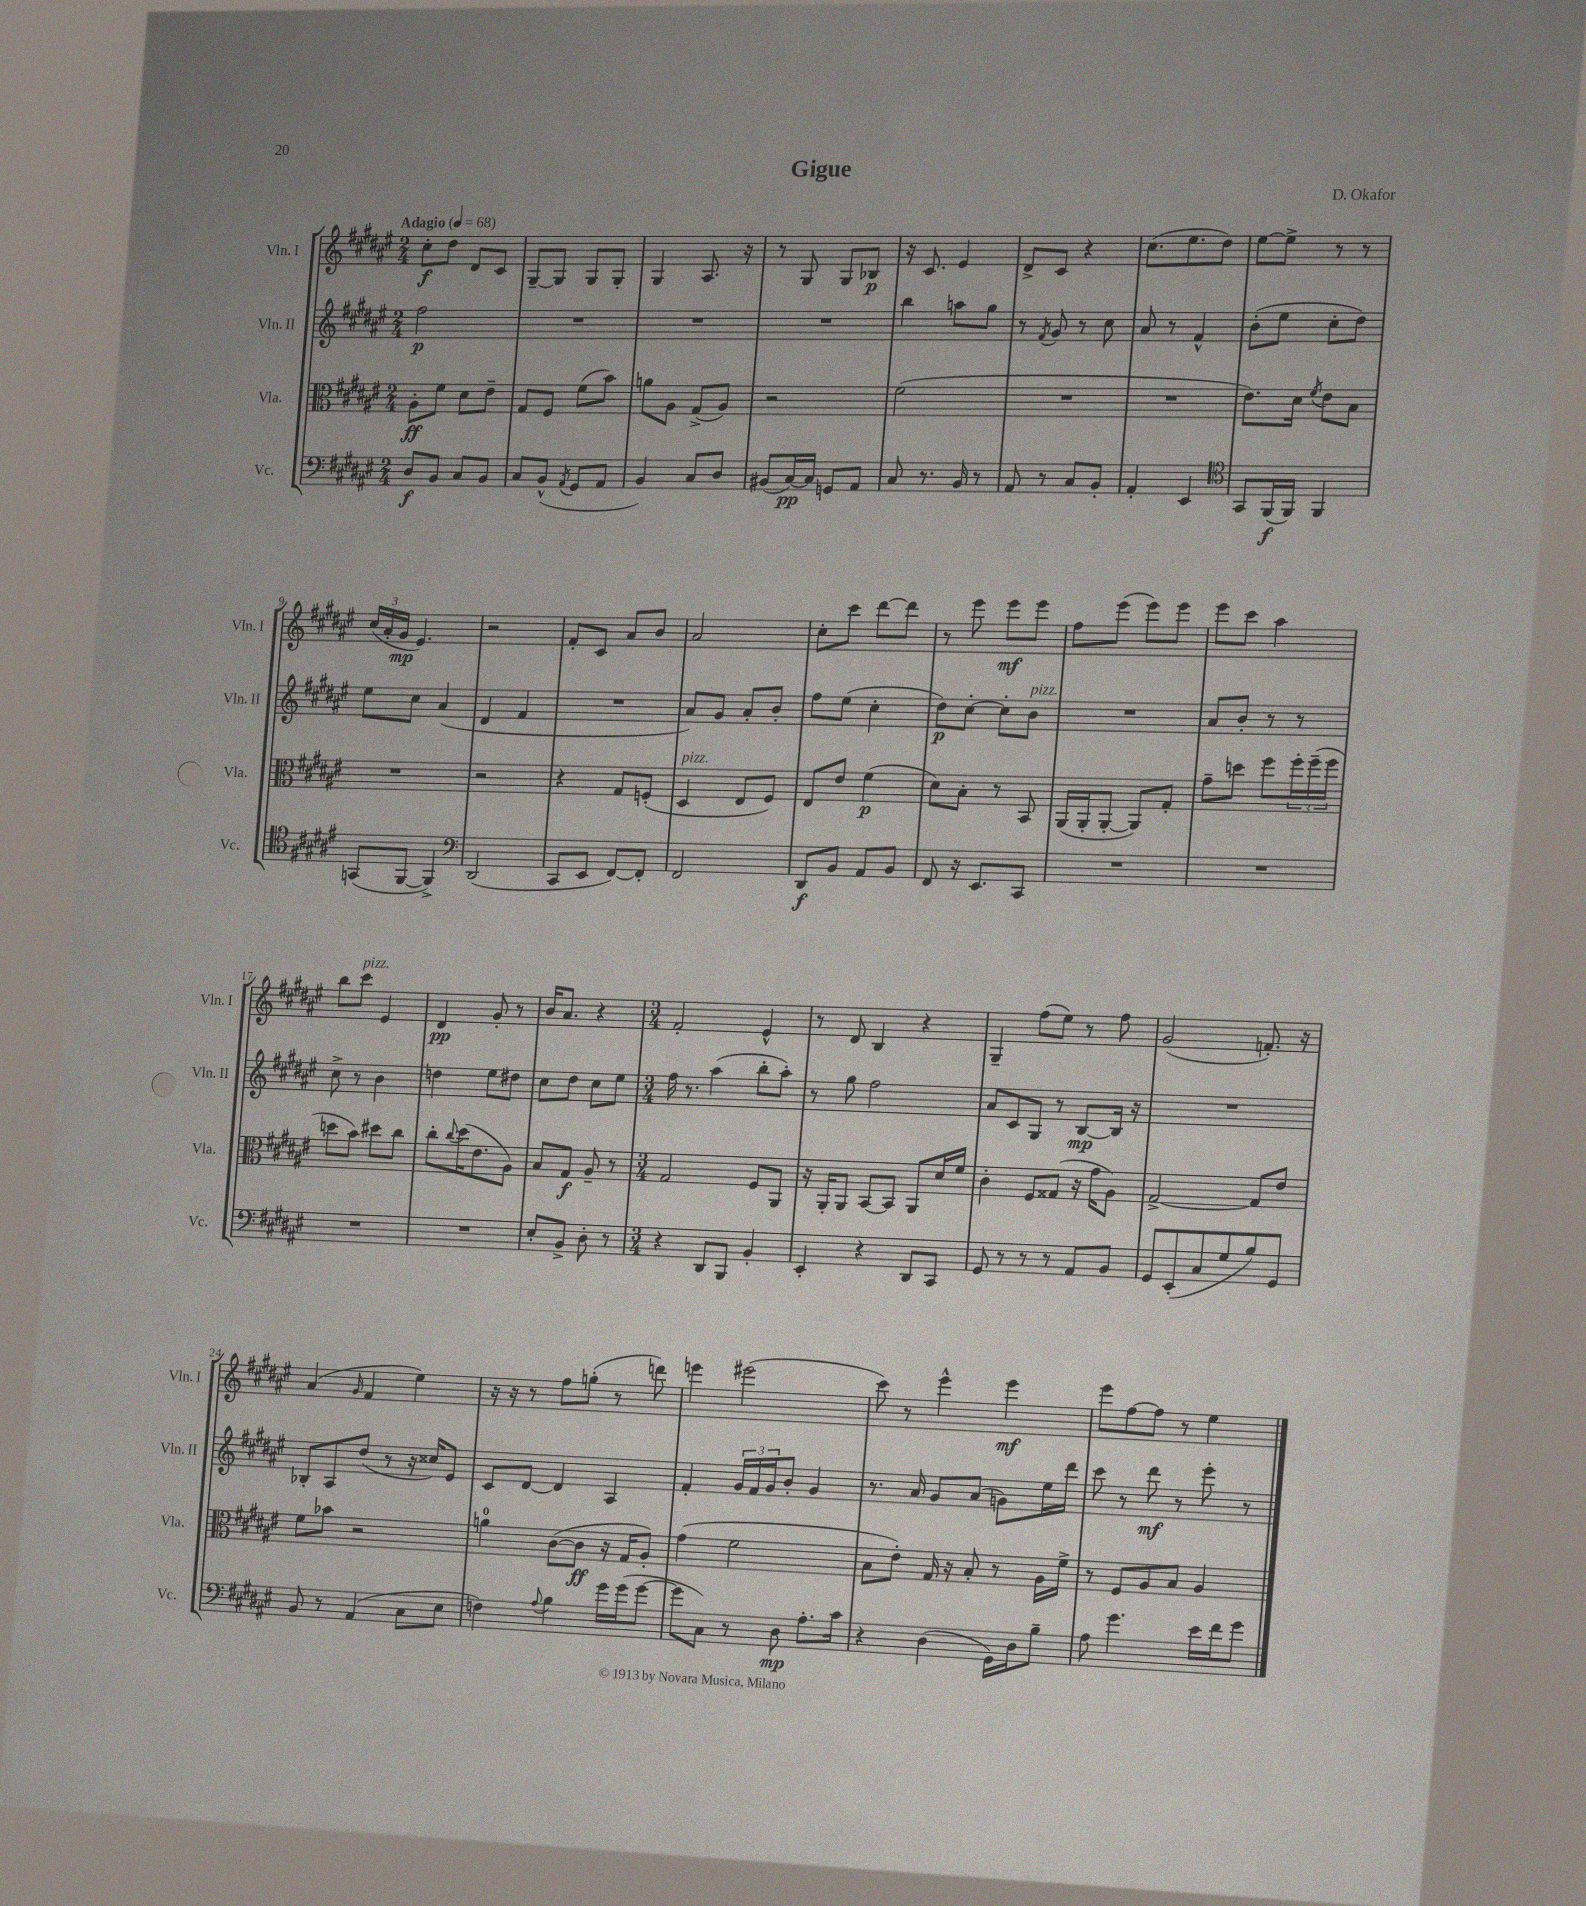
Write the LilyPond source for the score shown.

\header { title = "Gigue" composer = "D. Okafor" }
<<
\new StaffGroup <<
\new Staff = "s0" \with { instrumentName = "Vln. I" shortInstrumentName = "Vln. I" } {
    \clef treble \key fis \major \numericTimeSignature \time 2/4 \tempo "Adagio" 4 = 68
    cis''8-.\f dis''8 dis'8 cis'8 |
    gis8~-- gis8 gis8 gis8-. |
    gis4 ais8. r16 |
    r8 gis8 gis8 bes8\p |
    r16 cis'8. eis'4 |
    dis'8-> cis'8 r4 |
    cis''8.( eis''8. dis''8) |
    eis''8~ eis''8-> r8 r8 |
    \tuplet 3/2 { cis''16( ais'16-. gis'16\mp } eis'4.) |
    r2 |
    fis'8-. cis'8 ais'8 b'8 |
    ais'2 |
    cis''8-. cis'''8 dis'''8~ dis'''8 |
    r8 eis'''8 eis'''8\mf eis'''8 |
    fis''8 eis'''8( eis'''8) eis'''8 |
    eis'''8 cis'''8 ais''4 |
    b''8 cis'''8^\markup { \italic "pizz." } eis'4 |
    dis'4\pp gis'8-. r8 |
    b'16 ais'8. r4 |
    \numericTimeSignature \time 3/4 fis'2-. eis'4-^ |
    r8 dis'8 b4 r4 |
    gis4-- fis''8( eis''8) r8 fis''8 |
    gis'2( f'8.-.) r16 |
    ais'4( \grace { gis'16 } fis'4 eis''4) |
    r16 r16 r8 fis''8 g''8-.( r8 d'''8) |
    e'''4 eis'''2( |
    cis'''8) r8 eis'''4-^ eis'''4\mf |
    eis'''8 fis''8~ fis''8 r8 eis''4 \bar "|." |
}
\new Staff = "s1" \with { instrumentName = "Vln. II" shortInstrumentName = "Vln. II" } {
    \clef treble \key fis \major \numericTimeSignature \time 2/4
    fis''2\p |
    R2 |
    R2 |
    R2 |
    b''4 a''8 gis''8 |
    r8 \acciaccatura { fis'8 } gis'8 r8 cis''8 |
    ais'8 r8 fis'4-^ |
    b'8-.( eis''8 cis''8-. dis''8) |
    eis''8 cis''8 ais'4( |
    dis'4 fis'4 |
    R2 |
    ais'8) gis'8 ais'8-. b'8-. |
    fis''8 eis''8( cis''4-. |
    dis''8\p) cis''8~-. cis''8-. b'8^\markup { \italic "pizz." } |
    R2 |
    ais'8 b'8-. r8 r8 |
    cis''8-> r8 b'4 |
    d''4 eis''8 dis''8 |
    cis''8 dis''8 cis''8 eis''8 |
    \numericTimeSignature \time 3/4 fis''16 r8. ais''4( b''8-. ais''8-.) |
    r8 gis''8 fis''2 |
    ais'8 cis'8 gis8 r8 b8~\mp b16 r16 |
    R2. |
    bes8-. ais8 dis''8( r8 r16 cisis''16) eis'8 |
    cis'8 dis'8~ dis'4 ais4 |
    fis'4-. \tuplet 3/2 { gis'16 fis'16 gis'16 } b'8-. gis'4 |
    r8. ais'16 gis'8 ais'8( g'8) eis''16 dis'''16 |
    cis'''8 r8 dis'''8\mf r8 eis'''8-. r8 \bar "|." |
}
\new Staff = "s2" \with { instrumentName = "Vla." shortInstrumentName = "Vla." } {
    \clef alto \key fis \major \numericTimeSignature \time 2/4
    ais8-.\ff fis'8 dis'8 eis'8-- |
    gis8 fis8 fis'8( b'8) |
    a'8 ais8 gis8->( ais8) |
    r2 |
    fis'2( |
    R2 |
    R2 |
    eis'8.) dis'16 \acciaccatura { fis'8 } eis'8 b8 |
    R2 |
    r2 |
    r4 gis8 f8-.( |
    dis4^\markup { \italic "pizz." } eis8 fis8) |
    eis8 eis'8 fis'4\p( |
    dis'8) b8-. r8 b,8 |
    ais,16( ais,16-. ais,8~-. ais,8) gis8-. |
    gis'8-- d''8 fis''8 \tuplet 3/2 { fis''16-. fis''16--( fis''16 } |
    d''8 b'8) dis''8 cis''8 |
    cis''8-. \appoggiatura { cis''8 } dis''16( eis'8. ais8) |
    b8 gis8\f ais8-- r8 |
    \numericTimeSignature \time 3/4 gis2 fis8 ais,8 |
    r16 ais,16-. ais,8 b,8~ b,8 ais,8 dis'16 fis'16 |
    cis'4-. fis8 gisis8( r16 gis'16 ais8) |
    gis2~-> gis8 eis'8 |
    fis'8 bes'8 r2 |
    a'4-0 cis'8~( cis'8\ff r16 gis16 ais8-.) |
    gis'4( fis'2 |
    b8 eis'8-.) gis16 r16 b8-. r8 ais16 fis'16-> |
    r8 fis8 ais8 b8 ais4 \bar "|." |
}
\new Staff = "s3" \with { instrumentName = "Vc." shortInstrumentName = "Vc." } {
    \clef bass \key fis \major \numericTimeSignature \time 2/4
    dis8\f b,8 cis8 b,8 |
    cis8 b,8-^( \acciaccatura { ais,8 } gis,8 ais,8 |
    b,4) cis8 dis8 |
    bis,8( cis16~\pp) cis16 g,8 ais,8 |
    cis8 r8. b,16 r8 |
    ais,8 r8 cis8 b,8-. |
    ais,4-. eis,4 |
    \clef tenor gis,8 fis,16\f( fis,16) fis,4 |
    g,8( fis,8~ fis,4->) |
    \clef bass dis,2( |
    cis,8 eis,8 fis,8~) fis,8-. |
    fis,2 |
    dis,8\f b,8 ais,8 b,8 |
    fis,8 r16 eis,8. cis,8 |
    R2 |
    R2 |
    R2 |
    R2 |
    eis8-. b,8-> dis8-. r8 |
    \numericTimeSignature \time 3/4 r4 dis,8 b,,8 b,4-. |
    eis,4-. r4 dis,8 cis,8 |
    gis,8 r8 r8 r8 ais,8 b,8 |
    gis,8 eis,8-.( cis8 gis8 b8) gis,8 |
    b,8 r8 ais,4( cis8 eis8 |
    f4) \appoggiatura { ais8 } b4 gis'16 gis'16( gis'8~ |
    gis'8 cis8) r8 dis8\mp ais8.-. cis'16 |
    r4 dis4( gis,16) dis16 b8-- |
    ais8 gis'4. eis'16 fis'16 gis'8 \bar "|." |
}
>>
>>
